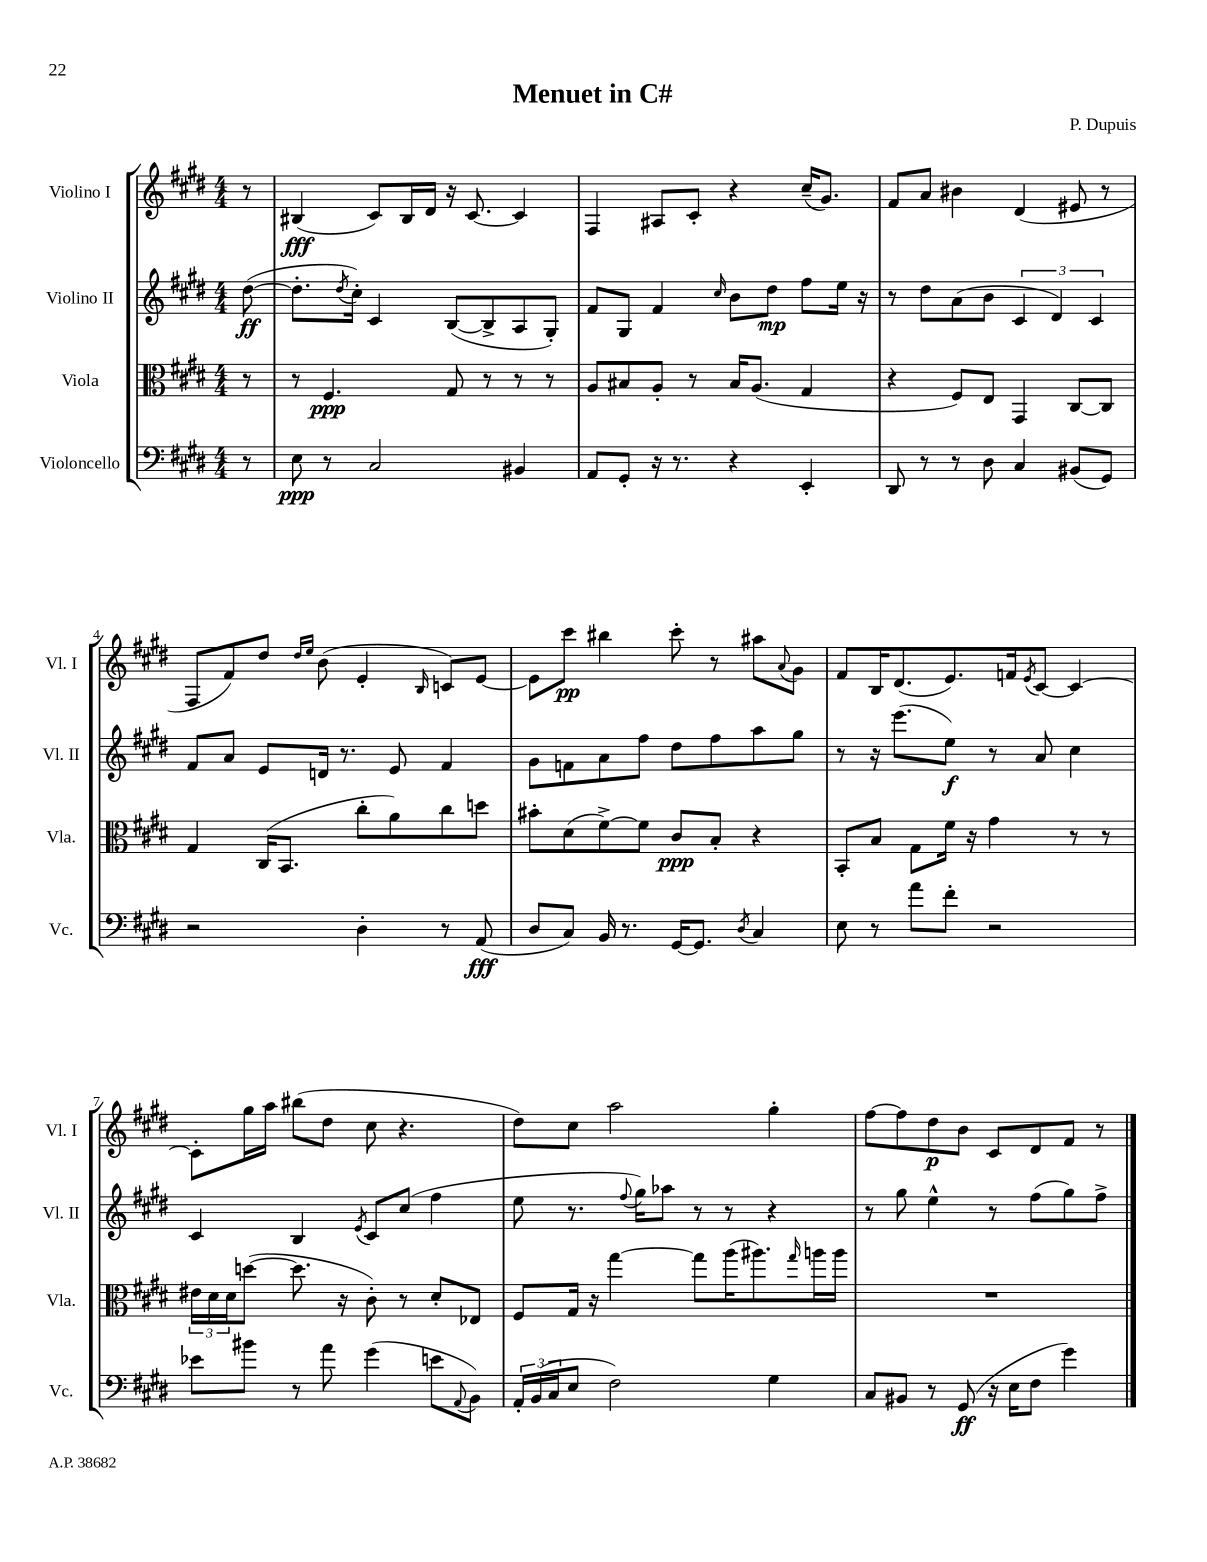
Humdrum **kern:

**kern	**kern	**kern	**kern
*staff4	*staff3	*staff2	*staff1
*clefF4	*clefC3	*clefG2	*clefG2
*k[f#c#g#d#]	*k[f#c#g#d#]	*k[f#c#g#d#]	*k[f#c#g#d#]
*M4/4	*M4/4	*M4/4	*M4/4
8r	8r	([8dd#	8r
=	=	=	=
8E	8r	8.dd#']	(4B#
8r	4.F#	.	.
.	.	8qdd#	.
.	.	16cc#')	.
2C#	.	4c#	8c#)
.	.	.	16B#
.	.	.	16d#
.	8G#	([8B	16r
.	.	.	[8.c#
.	8r	8B^]	.
4BB#	8r	8A	4c#]
.	8r	8G#')	.
=	=	=	=
8AA	8A	8f#	4F#
8GG#'	8B#	8G#	.
16r	8A'	4f#	8A#
8.r	.	.	.
.	8r	.	8c#'
.	.	16qqcc#	.
4r	16B#	8b	4r
.	(8.A	.	.
.	.	8dd#	.
4EE'	4G#	8ff#	(16cc#~
.	.	.	8.g#)
.	.	16ee	.
.	.	16r	.
=	=	=	=
8DD#	4r	8r	8f#
8r	.	8dd#	8a
8r	8F#)	(8a	4b#
8D#	8E	8b	.
4C#	4GG#	6c#	(4d#
.	.	6d#)	.
(8BB#	[8C#	.	8e#
.	.	6c#	.
8GG#)	8C#]	.	8r
=	=	=	=
2r	4G#	8f#	8F#
.	.	8a	8f#)
.	(16C#	8e	8dd#
.	8.BB	.	.
.	.	.	16qqdd#
.	.	.	16qqee
.	.	16d	(8b
.	.	8.r	.
4D#'	8cc#'	.	4e'
.	8a)	8e	.
.	.	.	16qqB
8r	8cc#	4f#	8c)
(8AA	8dd	.	[8e
=	=	=	=
8D#	8b#'	8g#	8e]
8C#)	(8d#	8f	8ccc#
16BB	[8f#^)	8a	4bb#
8.r	.	.	.
.	8f#]	8ff#	.
[16GG#	8c#	8dd#	8ccc#'
8.GG#]	.	.	.
.	8B'	8ff#	8r
8qD#	.	.	.
4C#	4r	8aa	8aa#
.	.	.	8qqa
.	.	8gg#	8g#
=	=	=	=
8E	8BB'	8r	8f#
8r	8B	16r	16B
.	.	(8.eee	(8.d#
8a	8G#	.	.
8f#'	16f#	8ee)	8.e)
.	16r	.	.
2r	4g#	8r	.
.	.	.	16f
.	.	.	8qe
.	.	8a	[8c#
.	8r	4cc#	4c#_
.	8r	.	.
=	=	=	=
8e-	24e#	4c#	8c#']
.	24d#	.	.
.	24d#	.	.
8b#	([8dd	.	16gg#
.	.	.	16aa
8r	8.dd]	4B	(8bb#
8a	.	.	8dd#
.	16r	.	.
.	.	8qe	.
(4g#	8c#')	8c#	8cc#
.	8r	(8cc#	4.r
8e	8d#'	4ff#	.
8qqAA	.	.	.
8BB)	8E-	.	.
=	=	=	=
24AA'	8F#	8ee	8dd#)
(24BB	.	.	.
24C#	.	.	.
8E	16G#	8.r	8cc#
.	16r	.	.
2F#)	[4gg#	.	2aa
.	.	8qqff#	.
.	.	16gg#)	.
.	.	8aa-	.
.	8gg#]	8r	.
.	(16aa	8r	.
.	8.aa#)	.	.
4G#	.	4r	4gg#'
.	16qqgg#	.	.
.	16aa	.	.
.	16aa	.	.
=	=	=	=
8C#	1r	8r	[8ff#
8BB#	.	8gg#	8ff#]
8r	.	4ee^^	8dd#
(8GG#	.	.	8b
16r	.	8r	8c#
16E	.	.	.
8F#	.	(8ff#	8d#
4g#)	.	8gg#)	8f#
.	.	8ff#^	8r
==	==	==	==
*-	*-	*-	*-
